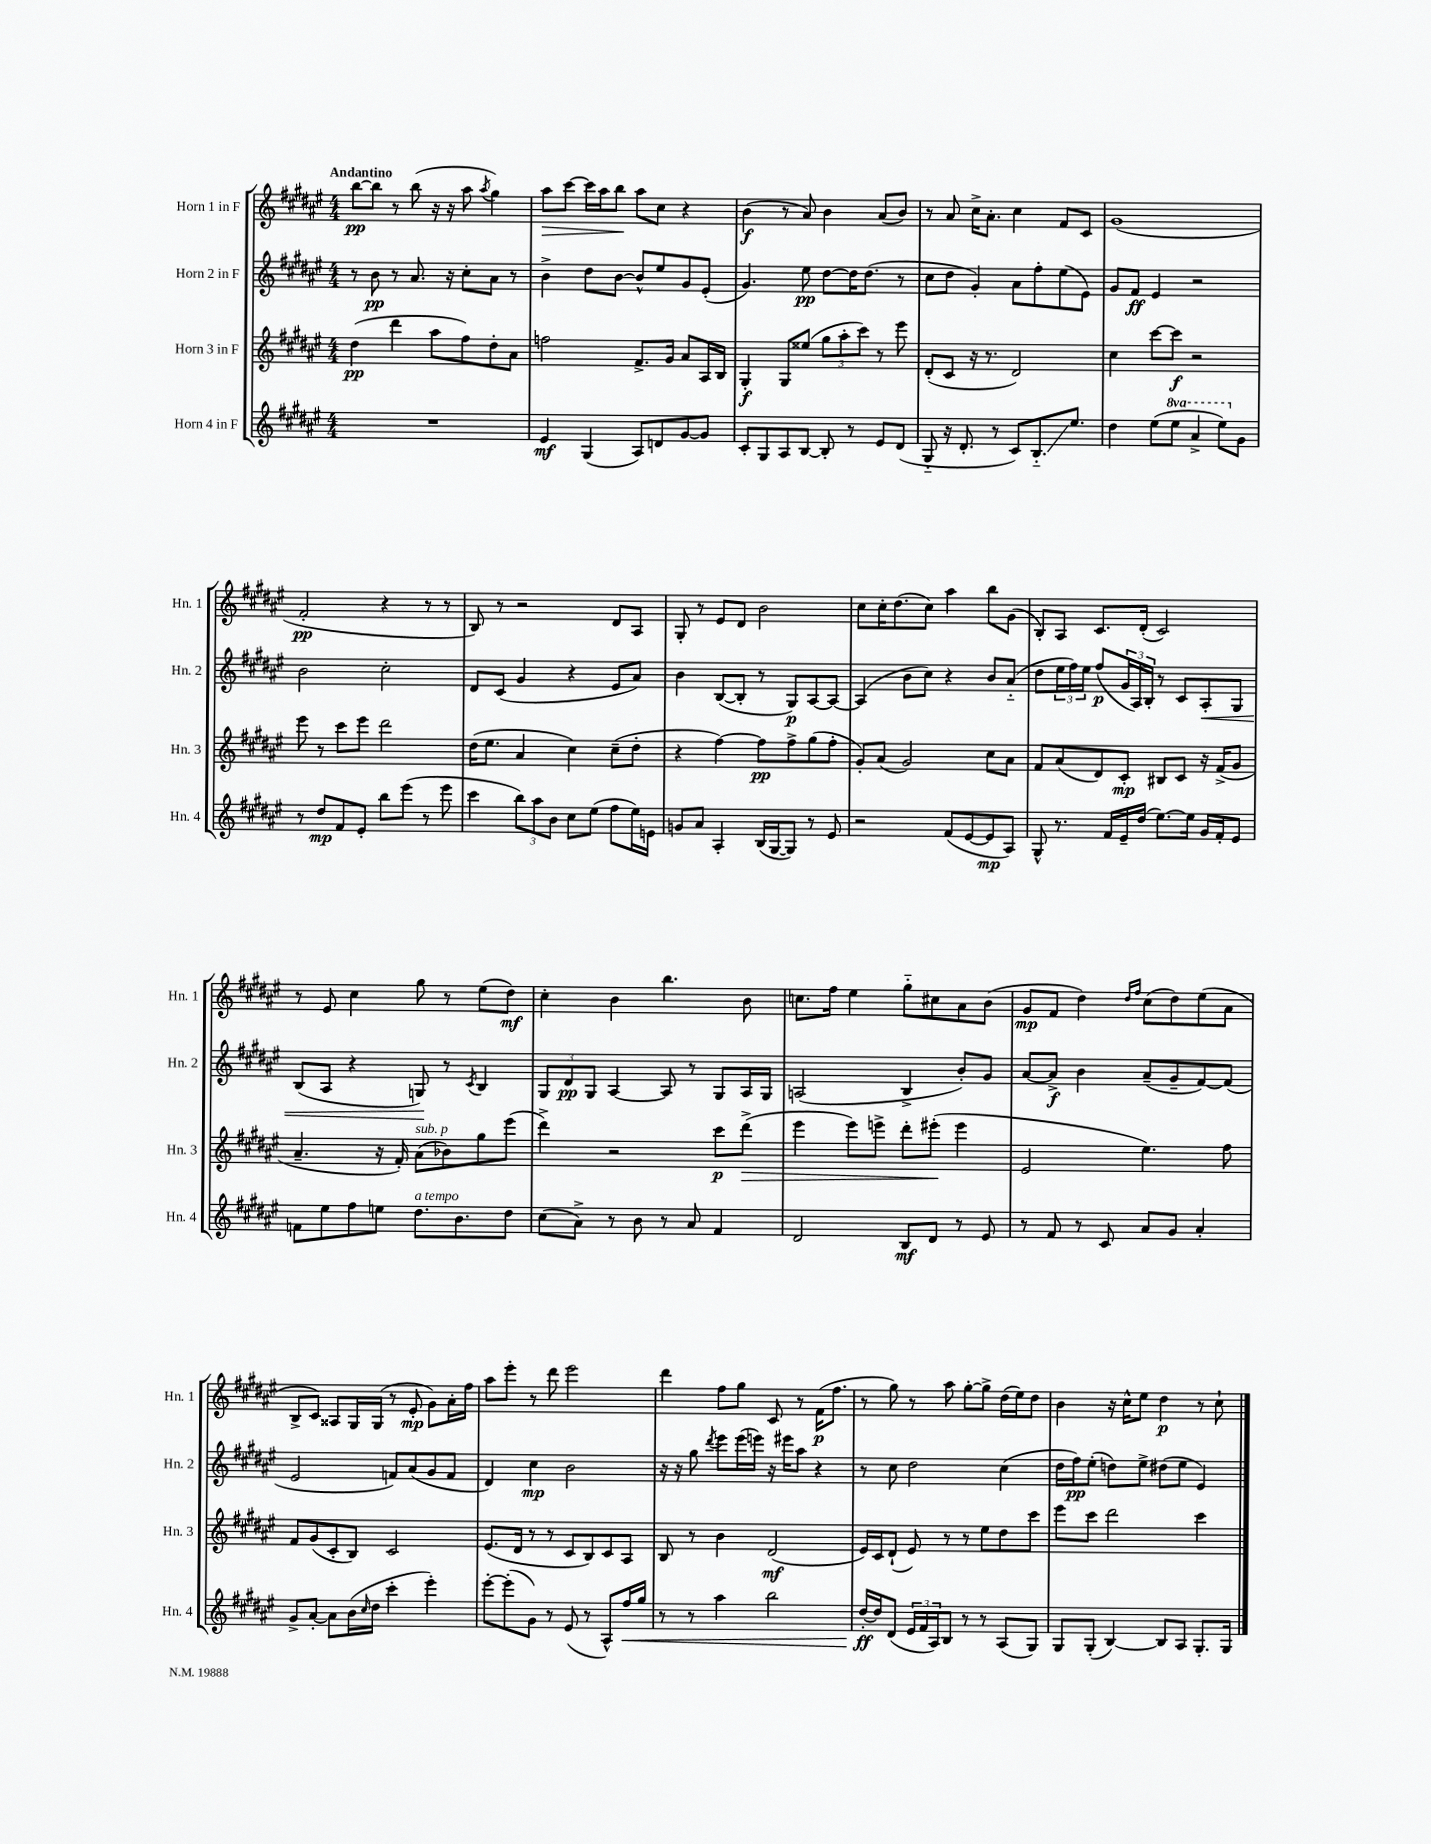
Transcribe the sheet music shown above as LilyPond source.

<<
\new StaffGroup <<
\new Staff = "s0" \with { instrumentName = "Horn 1 in F" shortInstrumentName = "Hn. 1" } {
    \clef treble \key fis \major \numericTimeSignature \time 4/4 \tempo "Andantino"
    b''8~\pp b''8 r8 b''8( r16 r16 ais''8 \acciaccatura { ais''8 } gis''4) |
    ais''8\> cis'''8~ cis'''16 ais''16 b''8\! ais''8 cis''8 r4 |
    b'4\f( r8 ais'8) b'4 ais'8( b'8) |
    r8 ais'8 cis''16-> ais'8.-. cis''4 fis'8 cis'8 |
    gis'1( |
    fis'2-.\pp r4 r8 r8 |
    b8) r8 r2 dis'8 ais8 |
    gis8-. r8 eis'8 dis'8 b'2 |
    cis''8 cis''16-. dis''8.( cis''8) ais''4 b''8 gis'8( |
    b8-.) ais8 cis'8. dis'16-.( cis'2) |
    r8 eis'8 cis''4 gis''8 r8 eis''8( dis''8\mf) |
    cis''4-. b'4 b''4. b'8 |
    c''8. fis''16 eis''4 gis''8-_ cis''8 ais'8 b'8( |
    gis'8\mp fis'8 dis''4) \grace { dis''16 fis''16 } cis''8( dis''8) eis''8( ais'8 |
    b8-> cis'8) aisis8 gis16 gis16( r8 eis'8-.\mp gis'8) ais'16-. fis''16 |
    ais''8 eis'''8-. r8 dis'''8 eis'''2 |
    dis'''4 fis''8 gis''8 cis'8 r8 fis'16\p( fis''8. |
    r8 gis''8) r8 ais''8 gis''8~-. gis''8-> dis''16( eis''16) dis''8 |
    b'4 r16 cis''16-^ eis''8 dis''4\p r8 cis''8-! \bar "|." |
}
\new Staff = "s1" \with { instrumentName = "Horn 2 in F" shortInstrumentName = "Hn. 2" } {
    \clef treble \key fis \major \numericTimeSignature \time 4/4
    r8 b'8\pp r8 ais'8. r16 cis''8-. ais'8 r8 |
    b'4-> dis''8 b'8~ b'8-^ eis''8 gis'8 eis'8-.( |
    gis'4.) eis''8\pp dis''8~ dis''16 dis''8.( r8 |
    cis''8 dis''8 gis'4-.) ais'8 fis''8-. eis''8( eis'8) |
    gis'8 fis'8\ff eis'4 r2 |
    b'2 cis''2-. |
    dis'8 cis'8( gis'4 r4 eis'8 ais'8) |
    b'4 b8~( b8-. r8 gis8\p) ais8~ ais8~ |
    ais4( b'8 cis''8) r4 b'8 ais'8-_( |
    dis''8 \tuplet 3/2 { eis''16 fis''16) eis''16 } fis''8\p( \tuplet 3/2 { gis'16 ais16) b16-. } r8 cis'8 ais8-.\< gis8 |
    b8( ais8 r4 g8\!) r8 \acciaccatura { cis'8 } b4 |
    \tuplet 3/2 { gis8 dis'8\pp gis8 } ais4~ ais8 r8 gis8 ais16 gis16 |
    a2( b4-> b'8-.) gis'8 |
    ais'8~ ais'8->\f b'4 ais'8--( gis'8-- fis'8~) fis'8( |
    eis'2 f'8) ais'8( gis'8 f'8 |
    dis'4) cis''4\mp b'2 |
    r16 r16 gis''8 \acciaccatura { dis'''8 } eis'''8 eis'''16( e'''16) r16 eis'''16 ais''8 r4 |
    r8 cis''8 dis''2 cis''4( |
    dis''16 fis''16\pp) eis''8-.( d''8) eis''8-> dis''8( eis''8 eis'4) \bar "|." |
}
\new Staff = "s2" \with { instrumentName = "Horn 3 in F" shortInstrumentName = "Hn. 3" } {
    \clef treble \key fis \major \numericTimeSignature \time 4/4
    dis''4\pp( dis'''4 ais''8 fis''8) dis''8-. ais'8 |
    f''2 fis'8.-> gis'16 ais'8 ais16 b16 |
    gis4-.\f gis8 eisis''8( \tuplet 3/2 { gis''8 ais''8-. cis'''8) } r8 eis'''8 |
    dis'8-.( cis'8 r16 r8. dis'2) |
    cis''4 cis'''8~ cis'''8\f r2 |
    eis'''8 r8 cis'''8 eis'''8 dis'''2 |
    dis''16( eis''8. ais'4 cis''4) cis''8--( dis''8-. |
    r4 fis''4~) fis''8\pp fis''8-> gis''8( fis''8-. |
    gis'8-.) ais'8( gis'2) cis''8 ais'8 |
    fis'8 ais'8( dis'8) cis'8-.\mp bis8 cis'8 r16 fis'16->( gis'8 |
    ais'4.-- r16 fis'16-.) ais'8^\markup { \italic "sub. p" }( bes'8) gis''8 eis'''8( |
    dis'''4->) r2 cis'''8\p dis'''8->\>( |
    eis'''4 eis'''8) e'''8-> dis'''8-. eis'''8-.\!( eis'''4 |
    eis'2 eis''4.) fis''8 |
    fis'8 gis'8( cis'8-. b8) cis'2 |
    eis'8.( dis'16 r8 r8 cis'8 b8) cis'8 ais8 |
    b8 r8 b'4 dis'2\mf( |
    eis'16) cis'16 dis'8-!( eis'8) r8 r8 eis''8 dis''8 cis'''8 |
    eis'''8 cis'''8 dis'''2 cis'''4 \bar "|." |
}
\new Staff = "s3" \with { instrumentName = "Horn 4 in F" shortInstrumentName = "Hn. 4" } {
    \clef treble \key fis \major \numericTimeSignature \time 4/4 \set Staff.ottavationMarkups = #ottavation-simple-ordinals
    R1 |
    eis'4\mf gis4( ais8) d'8 gis'8~ gis'8 |
    cis'8-. gis8 ais8 b8~ b8-. r8 eis'8 dis'8( |
    gis8-_ r16 dis'8.-. r8 cis'8) b8.-_\glissando eis''8. |
    dis''4 eis''8( \ottava #1 eis'''8 ais''4-> eis'''8) \ottava #0 gis'8 |
    r8 dis''8\mp fis'8 eis'8-. b''8 eis'''8( r8 eis'''8 |
    cis'''4 \tuplet 3/2 { b''8) ais''8 b'8 } cis''8 eis''8( fis''8 eis''16) e'16 |
    g'8 ais'8 ais4-. b16( gis16~ gis8) r8 eis'8 |
    r2 fis'8( eis'8~ eis'8\mp ais8) |
    gis8-^ r8. fis'16 eis'16-- dis''16( eis''8.~) eis''16 gis'16 fis'16-. eis'8 |
    f'8 eis''8 fis''8 e''8 dis''8.^\markup { \italic "a tempo" } b'8. dis''8 |
    cis''8( ais'8->) r8 b'8 r8 ais'8 fis'4 |
    dis'2 b8\mf dis'8 r8 eis'8 |
    r8 fis'8 r8 cis'8 ais'8 gis'8 ais'4-. |
    gis'8-> ais'8~-. ais'8 b'16( \grace { cis''16 } dis''16 cis'''4-. eis'''4-.) |
    eis'''8~-. eis'''8-.( gis'8) r8 eis'8( r8 ais8-^) fis''16\< gis''16 |
    r8 r8 ais''4 b''2 |
    dis''16~-.\ff\! dis''16 dis'8( \tuplet 3/2 { eis'16 fis'16 ais16) } b8 r8 r8 ais8( gis8) |
    gis8 gis8-.( b4~) b8 ais8 gis8.-. gis16 \bar "|." |
}
>>
>>
\layout { \context { \Score \remove "Bar_number_engraver" } }
